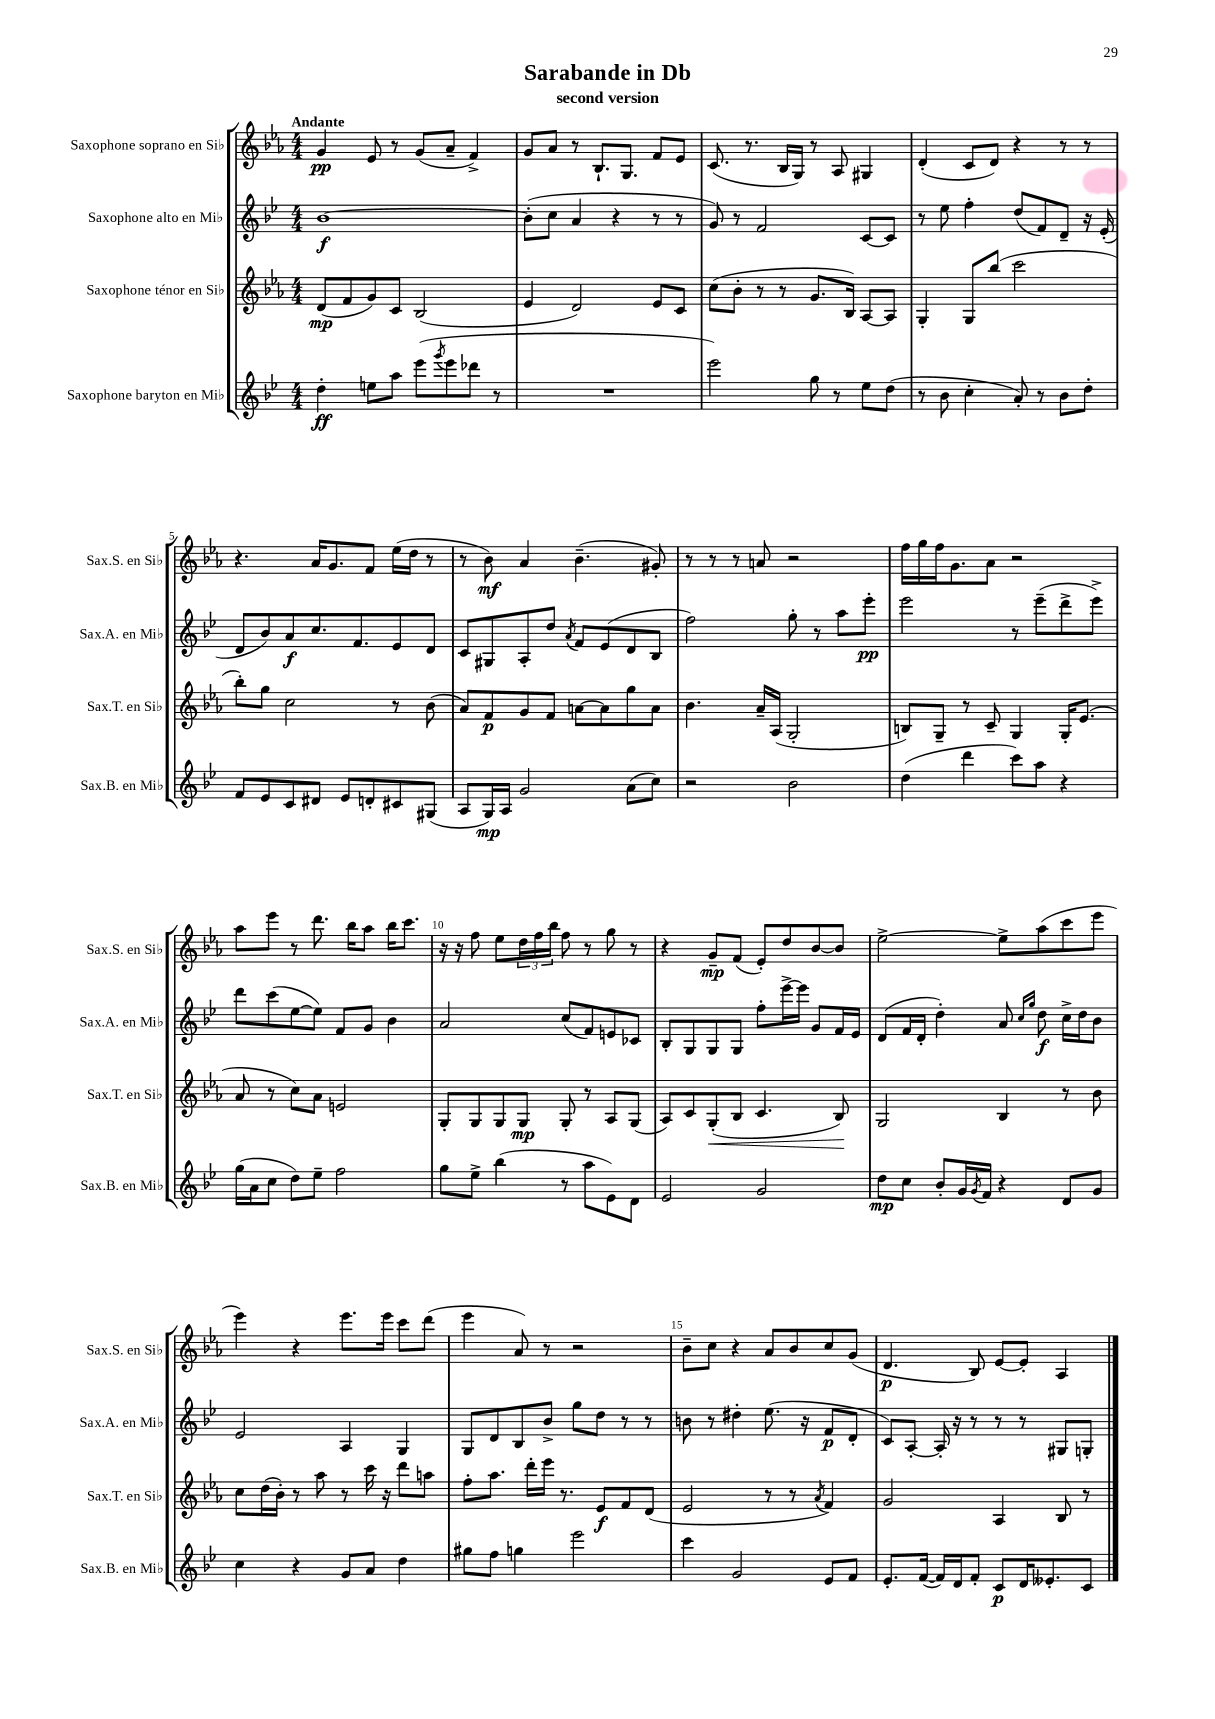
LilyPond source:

\header { title = "Sarabande in Db" subtitle = "second version" }
<<
\new StaffGroup <<
\new Staff = "s0" \with { instrumentName = "Saxophone soprano en Sib" shortInstrumentName = "Sax.S. en Sib" } {
    \clef treble \key ees \major \numericTimeSignature \time 4/4 \tempo "Andante"
    g'4\pp ees'8 r8 g'8( aes'8-- f'4->) |
    g'8 aes'8 r8 bes8.-! g8. f'8 ees'8 |
    c'8.( r8. bes16 g16) r8 aes8 gis4 |
    d'4-.( c'8 d'8) r4 r8 r8 |
    r4. aes'16 g'8. f'8 ees''16( d''16 r8 |
    r8 bes'8\mf) aes'4 bes'4.--( gis'8-.) |
    r8 r8 r8 a'8 r2 |
    f''16 g''16 f''16 g'8. aes'8 r2 |
    aes''8 ees'''8 r8 d'''8. bes''16 aes''8 bes''16 c'''8. |
    r16 r16 f''8 ees''8 \tuplet 3/2 { d''16 f''16 bes''16 } f''8 r8 g''8 r8 |
    r4 g'8--\mp f'8( ees'8-.) d''8 bes'8~ bes'8 |
    ees''2~-> ees''8-> aes''8( c'''8 ees'''8 |
    ees'''4) r4 ees'''8. ees'''16 c'''8 d'''8( |
    ees'''4 aes'8) r8 r2 |
    bes'8-- c''8 r4 aes'8 bes'8 c''8 g'8( |
    d'4.\p bes8) ees'8~ ees'8-. aes4 \bar "|." |
}
\new Staff = "s1" \with { instrumentName = "Saxophone alto en Mib" shortInstrumentName = "Sax.A. en Mib" } {
    \clef treble \key bes \major \numericTimeSignature \time 4/4
    bes'1~\f |
    bes'8-.( c''8 a'4 r4 r8 r8 |
    g'8) r8 f'2 c'8~ c'8 |
    r8 ees''8 f''4-. d''8( f'8) d'8-- r16 ees'16-.( |
    d'8 bes'8) a'8\f c''8. f'8. ees'8 d'8 |
    c'8 gis8 a8-. d''8 \acciaccatura { a'8 } f'8 ees'8( d'8 bes8 |
    f''2) g''8-. r8 a''8 ees'''8-.\pp |
    ees'''2 r8 ees'''8--( d'''8-> ees'''8->) |
    d'''8 c'''8( ees''8~ ees''8) f'8 g'8 bes'4 |
    a'2 c''8( f'8) e'8 ces'8 |
    bes8-. g8 g8 g8 f''8-. ees'''16~-> ees'''16 g'8 f'16 ees'16 |
    d'8( f'16 d'16-. d''4-.) a'8 \grace { c''16 g''16 } d''8\f c''16-> d''16 bes'8 |
    ees'2 a4 g4 |
    g8 d'8 bes8 bes'8-> g''8 d''8 r8 r8 |
    b'8 r8 dis''4-. ees''8.( r16 f'8\p d'8-. |
    c'8) a8~-. a16-. r16 r8 r8 r8 gis8 g8-. \bar "|." |
}
\new Staff = "s2" \with { instrumentName = "Saxophone ténor en Sib" shortInstrumentName = "Sax.T. en Sib" } {
    \clef treble \key ees \major \numericTimeSignature \time 4/4
    d'8\mp( f'8 g'8) c'8 bes2( |
    ees'4 d'2) ees'8 c'8 |
    c''8( bes'8-. r8 r8 g'8. bes16) aes8~ aes8 |
    g4-. g8 bes''8( c'''2 |
    bes''8-.) g''8 c''2 r8 bes'8( |
    aes'8) f'8\p g'8 f'8 a'8~ a'8 g''8 a'8 |
    bes'4. aes'16-- aes16( g2-. |
    b8) g8-- r8 c'8-- g4 g16-. ees'8.( |
    aes'8 r8 c''8) aes'8 e'2 |
    g8-. g8 g8 g8\mp g8-. r8 aes8 g8( |
    aes8) c'8 g8-.\<( bes8 c'4. bes8\!) |
    g2 bes4 r8 bes'8 |
    c''8 d''16( bes'16-.) r8 aes''8 r8 c'''16 r16 d'''8 a''8 |
    f''8-. aes''8. d'''16-. ees'''16 r8. ees'8\f f'8 d'8( |
    ees'2 r8 r8 \acciaccatura { aes'8 } f'4) |
    g'2 aes4 bes8 r8 \bar "|." |
}
\new Staff = "s3" \with { instrumentName = "Saxophone baryton en Mib" shortInstrumentName = "Sax.B. en Mib" } {
    \clef treble \key bes \major \numericTimeSignature \time 4/4
    d''4-.\ff e''8 a''8 ees'''8( \acciaccatura { g'''8 } ees'''8 des'''8 r8 |
    R1 |
    ees'''2) g''8 r8 ees''8 d''8( |
    r8 bes'8 c''4-. a'8-.) r8 bes'8 d''8-. |
    f'8 ees'8 c'8 dis'8 ees'8 d'8-. cis'8 gis8( |
    a8 g16\mp) a16 g'2 a'8( c''8) |
    r2 bes'2 |
    d''4( d'''4 c'''8) a''8 r4 |
    g''16( a'16 c''8 d''8) ees''8-- f''2 |
    g''8 ees''8-> bes''4( r8 a''8 ees'8) d'8 |
    ees'2 g'2 |
    d''8\mp c''8 bes'8-. g'16 \acciaccatura { g'8 } f'16 r4 d'8 g'8 |
    c''4 r4 g'8 a'8 d''4 |
    gis''8 f''8 g''4 ees'''2 |
    c'''4 g'2 ees'8 f'8 |
    ees'8.-. f'16~( f'16) d'16 f'8-. c'8\p d'16 eeses'8.-. c'8 \bar "|." |
}
>>
>>
\layout { \context { \Score \override BarNumber.break-visibility = ##(#f #t #t) barNumberVisibility = #(every-nth-bar-number-visible 5) } }
